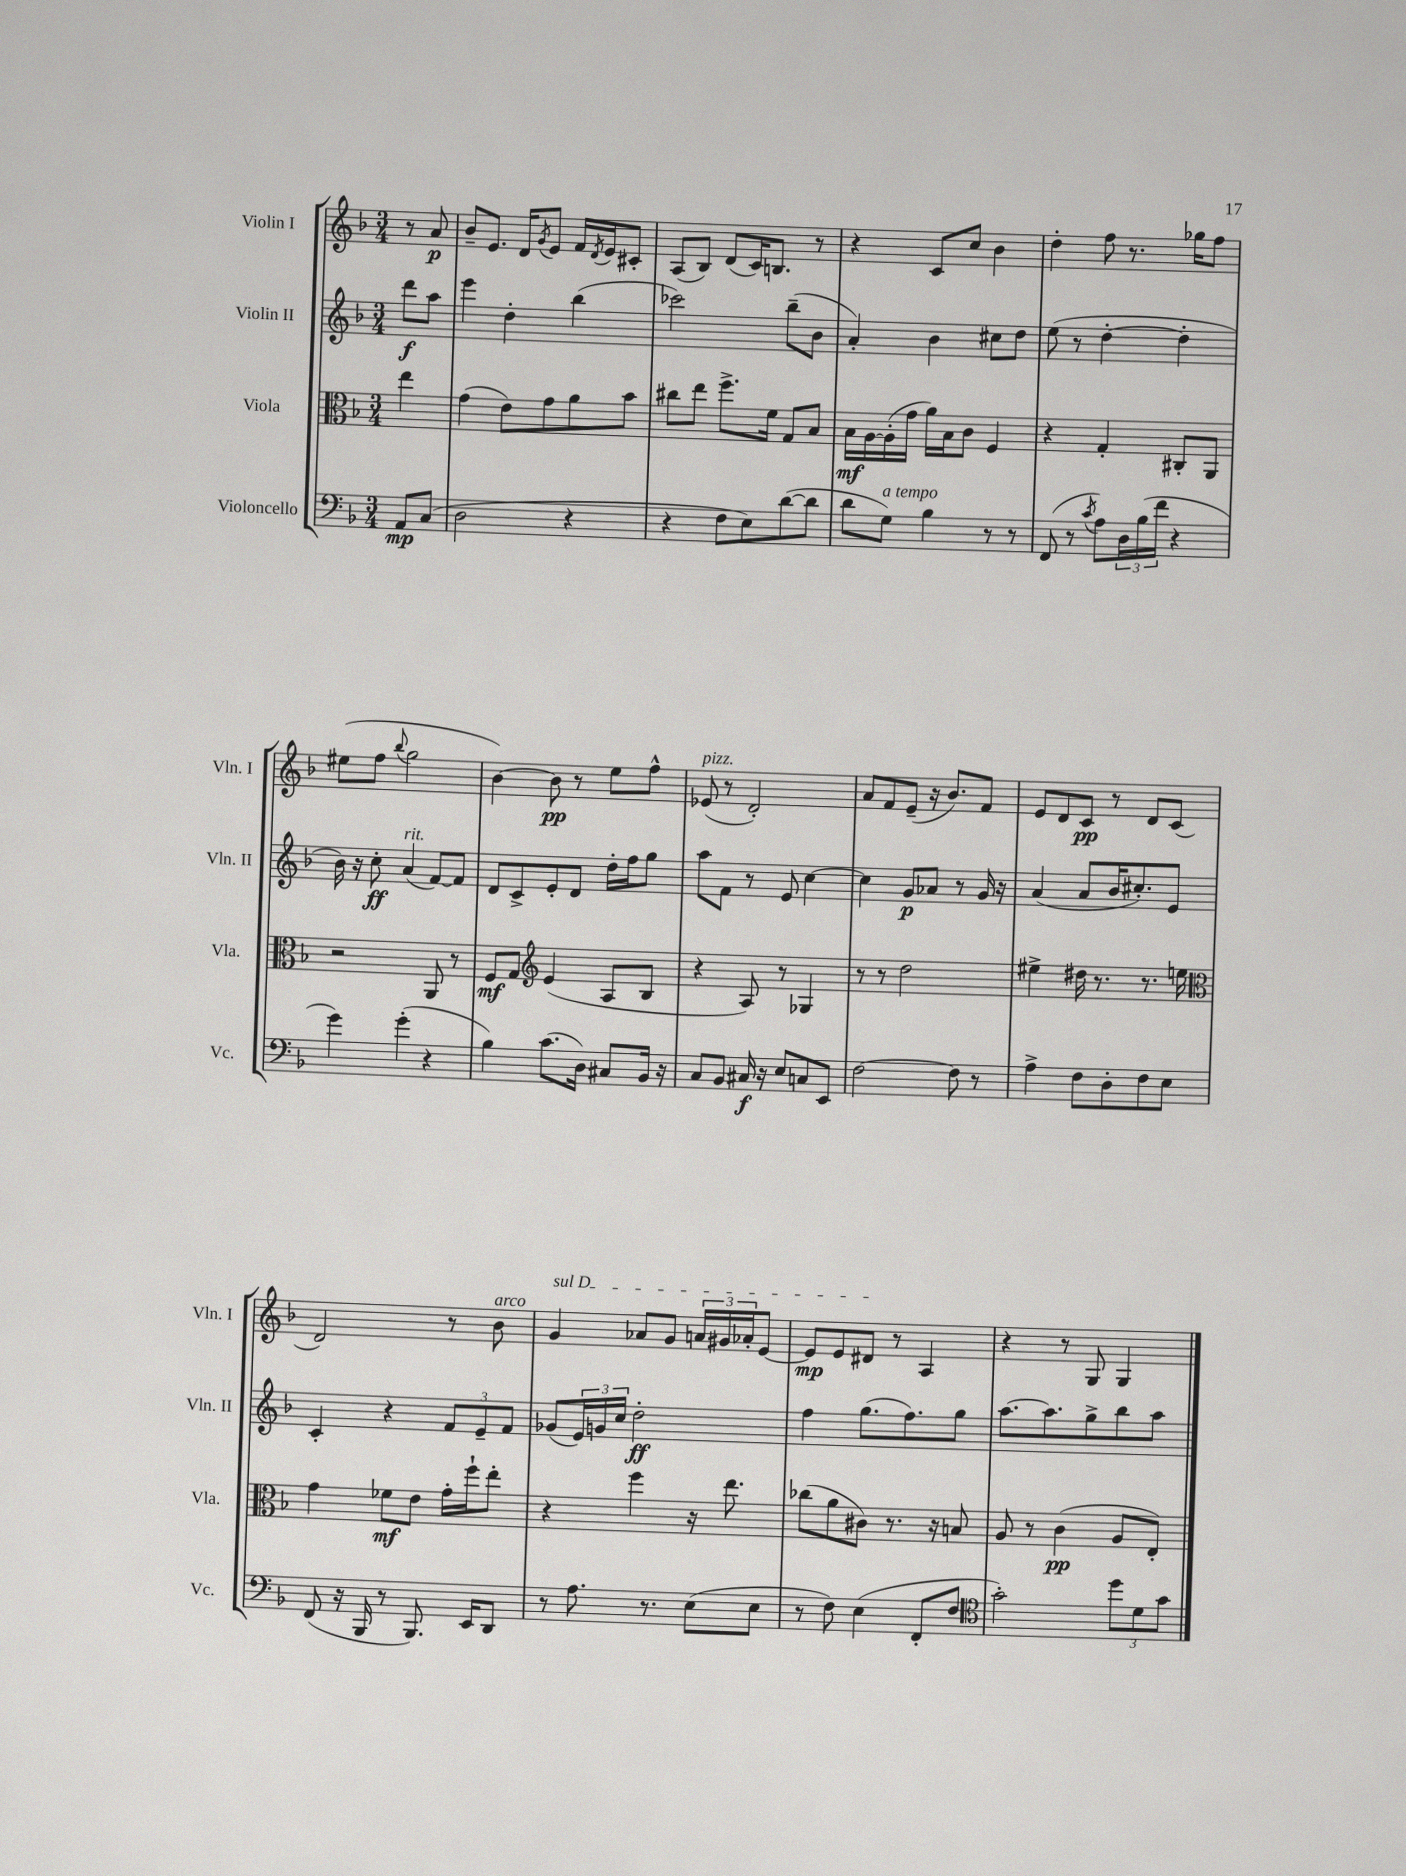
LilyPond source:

<<
\new StaffGroup <<
\new Staff = "s0" \with { instrumentName = "Violin I" shortInstrumentName = "Vln. I" } {
    \clef treble \key f \major \numericTimeSignature \time 3/4 \partial 4
    r8 a'8\p |
    bes'8-- e'8. d'16 \acciaccatura { g'8 } e'8 f'16 \acciaccatura { d'8 } e'16 cis'8-. |
    a8( bes8) d'8( c'16) b8. r8 |
    r4 c'8 c''8 bes'4 |
    d''4-. f''8 r8. ges''16 f''8 |
    eis''8( f''8 \appoggiatura { bes''8 } g''2 |
    bes'4~) bes'8\pp r8 e''8 f''8-^ |
    ees'8^\markup { \italic "pizz." }( r8 d'2-.) |
    a'8 f'8 e'8--( r16 bes'8.) f'8 |
    e'8 d'8 c'8\pp r8 d'8 c'8( |
    d'2) r8 bes'8^\markup { \italic "arco" } |
    \once \override TextSpanner.bound-details.left.text = \markup { \italic "sul D" } g'4\startTextSpan aes'8 g'8 \tuplet 3/2 { a'16 gis'16 aes'16-. } e'8~ |
    e'8\mp e'8 dis'8\stopTextSpan r8 a4 |
    r4 r8 g8 g4 \bar "|." |
}
\new Staff = "s1" \with { instrumentName = "Violin II" shortInstrumentName = "Vln. II" } {
    \clef treble \key f \major \numericTimeSignature \time 3/4 \partial 4
    d'''8\f a''8 |
    e'''4 d''4-. bes''4( |
    ces'''2) bes''8--( bes'8 |
    a'4-.) bes'4 cis''8 d''8 |
    e''8( r8 d''4~-. d''4-. |
    bes'16) r16 c''8-.\ff a'4^\markup { \italic "rit." }( f'8~) f'8 |
    d'8 c'8-> e'8-. d'8 d''16-. f''16 g''8 |
    a''8 f'8 r8 e'8 c''4~ |
    c''4 g'8\p aes'8 r8 g'16 r16 |
    a'4( a'8 bes'16 cis''8.-.) e'8 |
    c'4-. r4 \tuplet 3/2 { f'8 e'8-- f'8 } |
    ges'8( \tuplet 3/2 { e'16) g'16 c''16 } d''2-.\ff |
    f''4 g''8.( f''8.) g''8 |
    a''8.~ a''8. g''8-> bes''8 a''8 \bar "|." |
}
\new Staff = "s2" \with { instrumentName = "Viola" shortInstrumentName = "Vla." } {
    \clef alto \key f \major \numericTimeSignature \time 3/4 \partial 4
    e''4 |
    g'4( e'8) g'8 a'8 bes'8 |
    cis''8 e''8 f''8.-> f'16 g8 bes8 |
    bes16\mf a16~ a16-.( g'16 a'16) bes16 c'8 f4 |
    r4 g4-. cis8-. a,8 |
    r2 a,8 r8 |
    f8\mf g8 \clef treble e'4( a8 bes8 |
    r4 a8) r8 ges4 |
    r8 r8 d''2 |
    eis''4-> dis''16 r8. r8. e''16 |
    \clef alto g'4 fes'8\mf e'8 g'16-. f''16-! e''8-. |
    r4 f''4 r16 e''8. |
    ces''8( a'8 cis'8) r8. r16 b8 |
    a8 r8 c'4\pp( a8 e8-.) \bar "|." |
}
\new Staff = "s3" \with { instrumentName = "Violoncello" shortInstrumentName = "Vc." } {
    \clef bass \key f \major \numericTimeSignature \time 3/4 \partial 4
    a,8\mp c8( |
    d2 r4 |
    r4 f8 e8) d'8~( d'8 |
    d'8 g8^\markup { \italic "a tempo" }) bes4 r8 r8 |
    f,8( r8 \acciaccatura { c'8 } a8) \tuplet 3/2 { d16 bes16( f'16 } r4 |
    g'4) g'4-.( r4 |
    bes4) c'8.( d16) cis8 bes,16 r16 |
    c8 bes,8 cis16\f r16 e8 c8 e,8 |
    f2~ f8 r8 |
    a4-> f8 d8-. f8 e8 |
    f,8( r16 bes,,16 r8 bes,,8.) e,16 d,8 |
    r8 a8. r8. e8( e8 |
    r8 f8) e4( f,8-. f8 |
    \clef tenor g'2-.) \tuplet 3/2 { d''8 d'8 g'8 } \bar "|." |
}
>>
>>
\layout { \context { \Score \remove "Bar_number_engraver" } }
